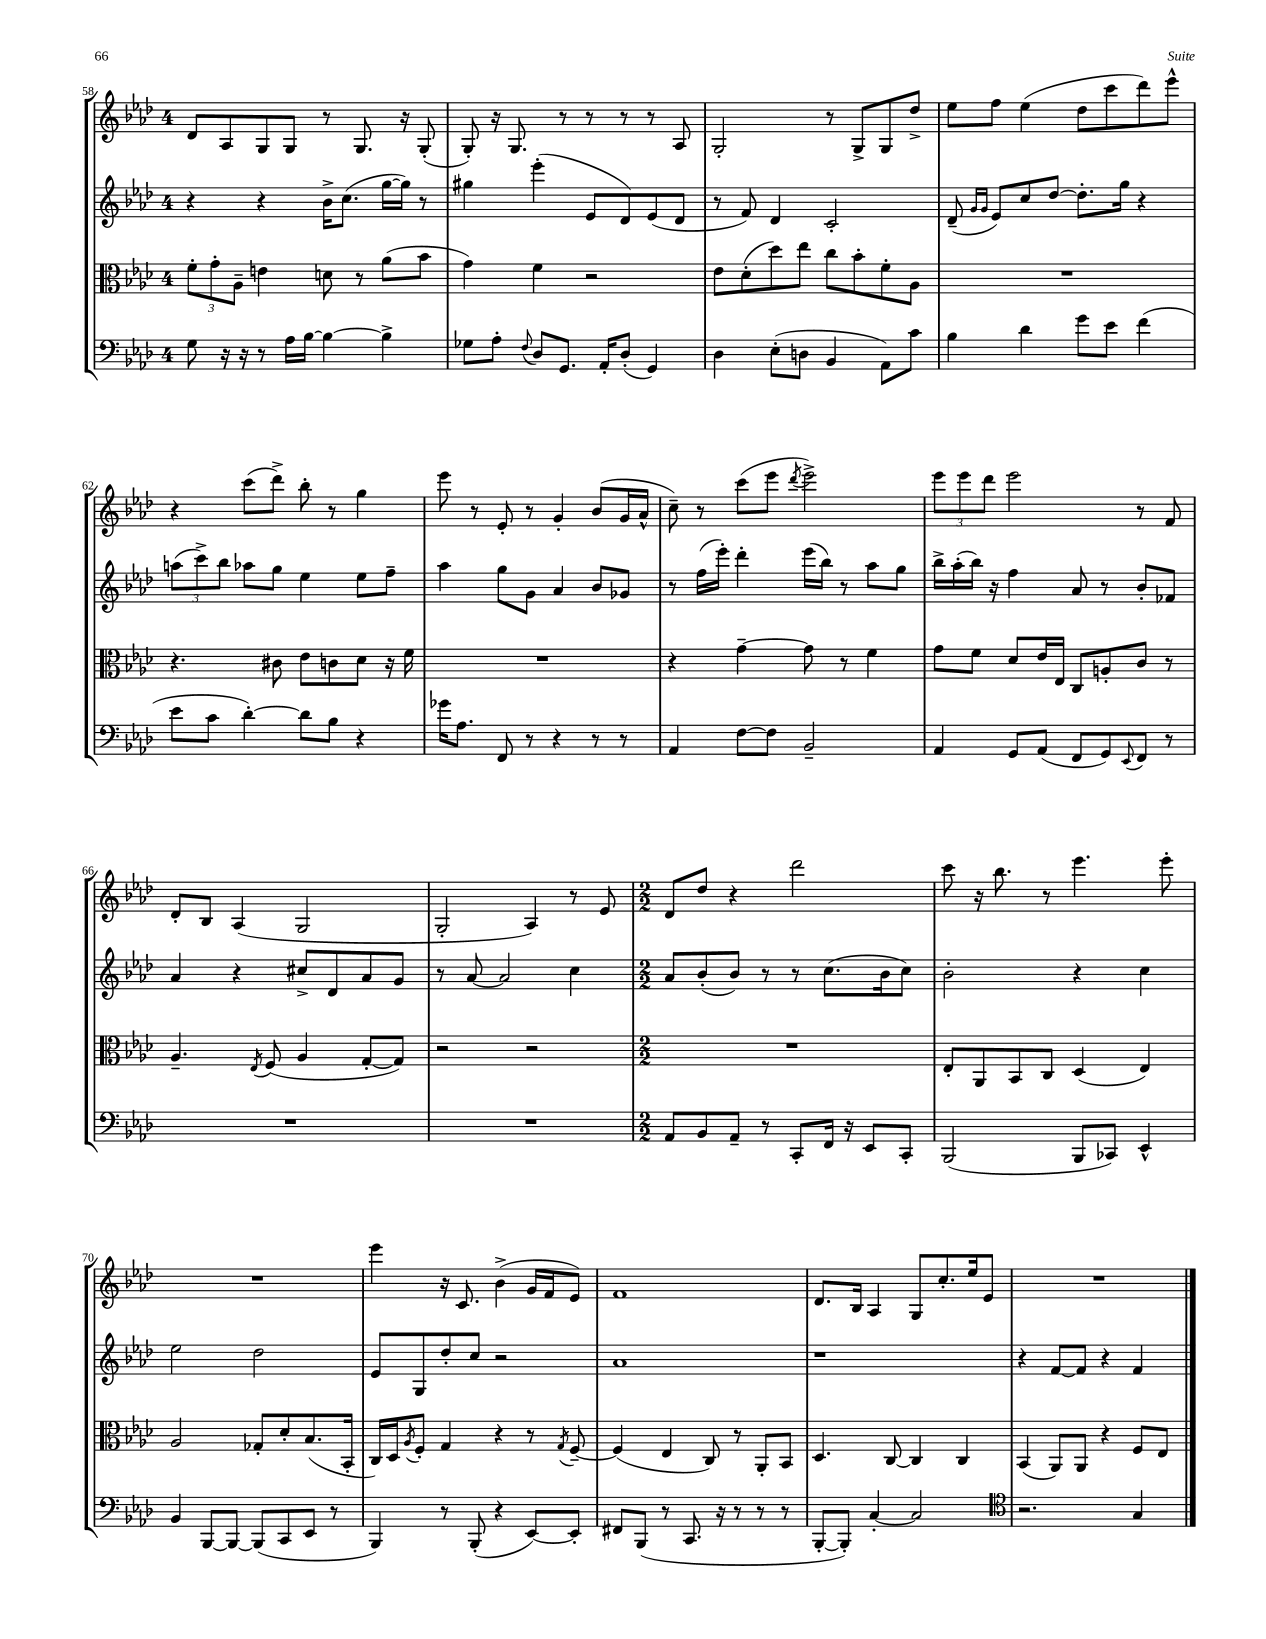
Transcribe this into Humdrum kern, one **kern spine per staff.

**kern	**kern	**kern	**kern
*part4	*part3	*part2	*part1
*staff4	*staff3	*staff2	*staff1
*clefF4	*clefC3	*clefG2	*clefG2
*k[b-e-a-d-]	*k[b-e-a-d-]	*k[b-e-a-d-]	*k[b-e-a-d-]
*M4/4	*M4/4	*M4/4	*M4/4
=58	=58	=58	=58
8G\	12f'\L	4r	8d-/L
.	12g'\	.	.
16r	.	.	8A-/
.	12A-~\J	.	.
16r	.	.	.
8r	4en\	4r	8G/
16A-\LL	.	.	8G/J
[16B-\JJ	.	.	.
4B-\_	8dn\	16b-^\KL	8r
.	.	(8.cc\J	.
.	8r	.	8.G/
4B-^\]	(8a-\L	[16gg\LL	.
.	.	16gg\JJ])	16r
.	8b-\J	8r	(8G'/
=59	=59	=59	=59
8G-X\L	4g\)	4gg#X\	8G'/)
8A-'\J	.	.	16r
.	.	.	8.G/
8qqF/	.	.	.
8D-/L	4f\	(4eee-'\	.
8.GG/J	.	.	8r
.	2r	8e-/L	8r
16AA-'/KL	.	.	.
(8D-'/J	.	8d-/)	8r
4GG/)	.	(8e-/	8r
.	.	8d-/J	8A-/
=60	=60	=60	=60
4D-\	8e-\L	8r	2G'/
.	(8d-'\	8f/)	.
(8E-'\L	8dd-\)	4d-/	.
8Dn\J	8ee-\J	.	.
4BB-/	8cc\L	2c'/	8r
.	8b-'\	.	8G^/L
8AA-\L)	8f'\	.	8G/
8c\J	8A-\J	.	8dd-^/J
=61	=61	=61	=61
4B-\	1r	(8d-~/	8ee-\L
.	.	16qqg/LL	.
.	.	16qqg/JJ	.
.	.	8e-/L)	8ff\J
4d-\	.	8cc/	(4ee-\
.	.	[8dd-/J	.
8g\L	.	8.dd-'\L]	8dd-\L
8e-\J	.	.	8ccc\
.	.	16gg\Jk	.
(4f\	.	4r	8ddd-\)
.	.	.	8eee-^^\J
!!LO:LB:g=z
=62	=62	=62	=62
8e-\L	4.r	(12aan\L	4r
.	.	12ccc^\)	.
8c\J	.	.	.
.	.	12bb-\J	.
[4d-'\)	.	8aa-X\L	(8ccc\L
.	8c#X\	8gg\J	8ddd-^\J)
8d-\L]	8e-\L	4ee-\	8bb-'\
8B-\J	8cn\	.	8r
4r	8d-\J	8ee-\L	4gg\
.	16r	8ff~\J	.
.	16f\	.	.
=63	=63	=63	=63
16g-X\KL	1r	4aa-\	8eee-\
8.A-\J	.	.	.
.	.	.	8r
8FF/	.	8gg\L	8e-'/
8r	.	8g\J	8r
4r	.	4a-/	4g'/
8r	.	8b-/L	(8b-/L
8r	.	8g-X/J	16g/L
.	.	.	16a-^^/JJ
=64	=64	=64	=64
4AA-/	4r	8r	8cc~\)
.	.	(16ff\LL	8r
.	.	16eee-'\JJ)	.
[8F\L	[4g~\	4ddd-'\	(8ccc\L
8F\J]	.	.	8eee-\J
.	.	.	8qddd-/
2BB-~/	8g\]	(16eee-\LL	2eee-^\)
.	.	16bb-\JJ)	.
.	8r	8r	.
.	4f\	8aa-\L	.
.	.	8gg\J	.
=65	=65	=65	=65
4AA-/	8g\L	16bb-^\LL	12eee-\L
.	.	(16aa-'\	.
.	.	.	12eee-\
.	8f\J	16bb-\JJ)	.
.	.	.	12ddd-\J
.	.	16r	.
8GG/L	8d-/L	4ff\	2eee-\
(8AA-/J	16e-/L	.	.
.	16E-/JJ	.	.
8FF/L	8C/L	8a-/	.
8GG/)	8An'/	8r	.
8qqEE-/	.	.	.
8FF/J	8c/J	8b-'/L	8r
8r	8r	8f-X/J	8f/
!!LO:LB:g=z
=66	=66	=66	=66
1r	4.A-~/	4a-/	8d-'/L
.	.	.	8B-/J
.	.	4r	(4A-/
.	8qE-/	.	.
.	(8F/	.	.
.	4A-/	8cc#X^/L	2G/
.	.	8d-/	.
.	[8G'/L	8a-/	.
.	8G/J])	8g/J	.
=67	=67	=67	=67
1r	2r	8r	2G'/
.	.	[8a-/	.
.	.	2a-/]	.
.	2r	.	4A-/)
.	.	4cc\	8r
.	.	.	8e-/
=68	=68	=68	=68
*M2/2	*M2/2	*M2/2	*M2/2
8AA-/L	1r	8a-/L	8d-/L
8BB-/	.	(8b-'/	8dd-/J
8AA-~/J	.	8b-/J)	4r
8r	.	8r	.
8CC'/L	.	8r	2ddd-\
16FF/Jk	.	(8.cc\L	.
16r	.	.	.
8EE-/L	.	.	.
.	.	16b-\k	.
8CC'/J	.	8cc\J)	.
=69	=69	=69	=69
(2BBB-/	8E-'/L	2b-'\	8ccc\
.	8AA-/	.	16r
.	.	.	8.bb-\
.	8BB-/	.	.
.	8C/J	.	8r
8BBB-/L	(4D-/	4r	4.eee-\
8CC-X/J)	.	.	.
4EE-^^/	4E-/)	4cc\	.
.	.	.	8eee-'\
!!LO:LB:g=z
=70	=70	=70	=70
4BB-/	2A-/	2ee-\	1r
[8BBB-/L	.	.	.
8BBB-/J_	.	.	.
(8BBB-/L]	8G-X'/L	2dd-\	.
8CC/	8d-'/	.	.
8EE-/J	(8.B-/	.	.
8r	.	.	.
.	16BB-'/Jk	.	.
=71	=71	=71	=71
4BBB-/)	16C/LL)	8e-/L	4eee-\
.	16D-/J	.	.
.	8qA-/	.	.
.	8F'/J	8G/	.
8r	4G/	8dd-'/	16r
.	.	.	8.c/
(8BBB-'/	.	8cc/J	.
4r	4r	2r	(4b-^\
[8EE-/L)	8r	.	16g/LL
.	.	.	16f/J
.	8qG/	.	.
8EE-'/J]	[8F~/	.	8e-/J)
=72	=72	=72	=72
8FF#X/L	(4F/]	1a-	1f
(8BBB-/J	.	.	.
8r	4E-/	.	.
8.CC/	.	.	.
.	8C/)	.	.
16r	.	.	.
8r	8r	.	.
8r	8AA-'/L	.	.
8r	8BB-/J	.	.
=73	=73	=73	=73
[8BBB-'/L	4.D-/	1r	8.d-/L
8BBB-'/J])	.	.	.
.	.	.	16B-/Jk
[4C'/	.	.	4A-/
.	[8C/	.	.
2C/]	4C/]	.	8G/L
.	.	.	8.cc'/
.	4C/	.	.
.	.	.	16ee-/k
.	.	.	8e-/J
=74	=74	=74	=74
*clefC4	*	*	*
2.r	(4BB-/	4r	1r
.	8AA-/L)	[8f/L	.
.	8AA-/J	8f/J]	.
.	4r	4r	.
4G/	8F/L	4f/	.
.	8E-/J	.	.
==	==	==	==
*-	*-	*-	*-
